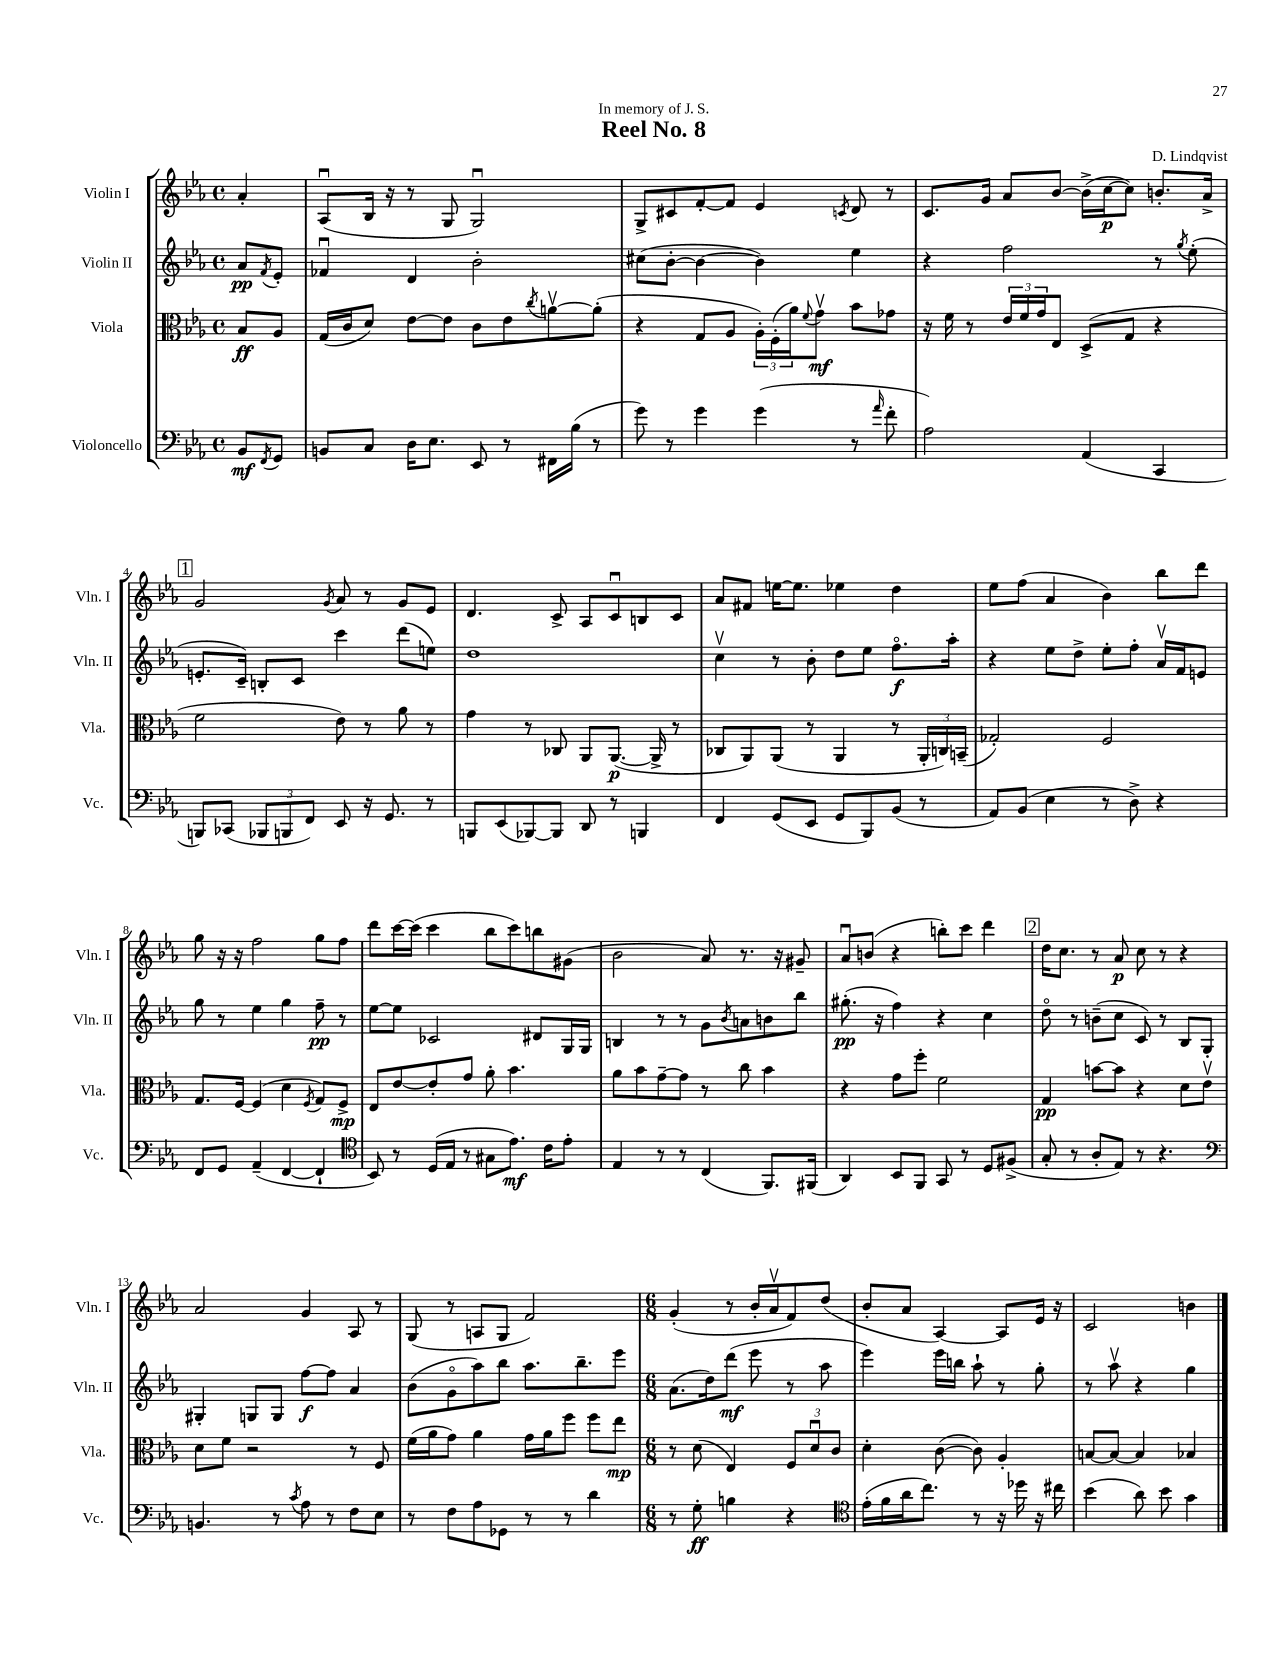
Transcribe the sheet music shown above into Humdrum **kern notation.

**kern	**kern	**kern	**kern
*staff4	*staff3	*staff2	*staff1
*clefF4	*clefC3	*clefG2	*clefG2
*k[b-e-a-]	*k[b-e-a-]	*k[b-e-a-]	*k[b-e-a-]
*M4/4	*M4/4	*M4/4	*M4/4
*met(c)	*met(c)	*met(c)	*met(c)
8BB-	8B-	8a-	4a-'
8qFF	.	8qf	.
8GG	8A-	8e-'	.
=	=	=	=
8BB	(16G	4f-u	(8A-u
.	16c	.	.
8C	8d)	.	16B-
.	.	.	16r
16D	[8e-	4d	8r
8.E-	.	.	.
.	8e-]	.	8G
8EE-	8c	2b-'	2Gu)
8r	8e-	.	.
.	8qcc	.	.
16FF#	[8av	.	.
(16B-	.	.	.
8r	(8a']	.	.
=	=	=	=
8g)	4r	(8cc#	8G^
8r	.	[8b-'	8c#
4g	8G	4b-_	[8f'
.	8A-	.	8f]
(4g	24A-')	4b-])	4e-
.	(24F'	.	.
.	24a-)	.	.
.	8qqf	.	.
.	8gv	.	.
.	.	.	8qc
8r	8b-	4ee-	8d
16qqa-	.	.	.
8f'	8g-	.	8r
=	=	=	=
2A-)	16r	4r	8.c
.	16f	.	.
.	8r	.	.
.	.	.	16g
.	24e-	2ff	8a-
.	24f	.	.
.	24g	.	.
.	8E-	.	[8b-
(4AA-	(8D^	.	(16b-^]
.	.	.	[16cc
.	8G	.	8cc])
4CC	4r	8r	8.b'
.	.	8qgg	.
.	.	(8ee-'	.
.	.	.	16a-^
=	=	=	=
8BBB)	2f	8.e'	2g
(8CC-	.	.	.
.	.	16c~)	.
12BBB-	.	8B'	.
12BBB	.	.	.
.	.	8c	.
12FF)	.	.	.
.	.	.	8qg
8EE-	8e-)	4ccc	8a-
16r	8r	.	8r
8.GG	.	.	.
.	8a-	(8ddd	8g
8r	8r	8ee)	8e-
=	=	=	=
8BBB	4g	1dd	4.d
(8EE-	.	.	.
[8BBB-)	8r	.	.
8BBB-]	8C-	.	8c^
8DD	8AA-	.	8A-
8r	([8.AA-	.	8cu
4BBB	.	.	8B
.	16AA-^]	.	.
.	8r	.	8c
=	=	=	=
4FF	8C-	4ccv	8a-
.	8AA-)	.	8f#
(8GG	(8AA-	8r	[16ee
.	.	.	8.ee]
8EE-	8r	8b-'	.
8GG	4AA-	8dd	4ee-
8BBB-)	.	8ee-	.
(8BB-	8r	8.ffo	4dd
8r	24AA-'	.	.
.	24C)	.	.
.	.	16aa-'	.
.	(24BB~	.	.
=	=	=	=
8AA-)	2G-')	4r	8ee-
(8BB-	.	.	(8ff
4E-	.	8ee-	4a-
.	.	8dd^	.
8r	2F	8ee-'	4b-)
8D^)	.	8ff'	.
4r	.	16a-v	8bb-
.	.	16f	.
.	.	8e	8ddd
=	=	=	=
8FF	8.G	8gg	8gg
8GG	.	8r	16r
.	[16F	.	16r
(4AA-~	(4F]	4ee-	2ff
[4FF	4d	4gg	.
.	8qF	.	.
4FF`]	8G)	8ff~	8gg
.	8F^	8r	8ff
=	=	=	=
*clefC4	*	*	*
8BB-)	8E-	[8ee-	8ddd
8r	[8e-	8ee-]	[16ccc
.	.	.	(16ccc]
(16D	8e-']	2c-	4ccc
16E-	.	.	.
8r	8g	.	.
8G#	8a-'	.	8bb-
8.e-)	4.b-	.	8ccc)
.	.	8d#	8bb
16c	.	.	.
8e-'	.	16G	(8g#
.	.	16G	.
=	=	=	=
4E-	8a-	4B	2b-
.	8b-	.	.
8r	[8g~	8r	.
8r	8g]	8r	.
(4C	8r	8g	8a-)
.	.	8qb-	.
.	8cc	8a	8.r
8.FF)	4b-	8b	.
.	.	.	16r
.	.	8bb-	8g#~
(16FF#	.	.	.
=	=	=	=
4AA-)	4r	(8.gg#'	8a-u
.	.	.	(8b
.	.	16r	.
8BB-	8g	4ff)	4r
8FF	8ff'	.	.
8GG	2f	4r	8bb')
8r	.	.	8ccc
8D	.	4cc	4ddd
(8F#^	.	.	.
=	=	=	=
8G'	4G	8ddo	16dd
.	.	.	8.cc
8r	.	8r	.
8A-'	[8b	(8b~	8r
8E-)	8b]	8cc	8a-
8r	4r	8c)	8cc
4.r	.	8r	8r
.	8d	8B-	4r
.	8e-v	8G'	.
=	=	=	=
*clefF4	*	*	*
4.BB	8d	4G#'	2a-
.	8f	.	.
.	2r	8G	.
8r	.	8G	.
8qc	.	.	.
8A-	.	[8ff	4g
8r	.	8ff]	.
8F	8r	4a-	8A-
8E-	8F	.	8r
=	=	=	=
8r	(16f	(8b-	(8G
.	16a-	.	.
8F	8g)	8go	8r
8A-	4a-	8aa-)	8A
8GG-	.	8bb-	8G
8r	16g	8.aa-	2f)
.	16a-	.	.
8r	8ff	.	.
.	.	8.bb-~	.
4d	8ff	.	.
.	8ee-	8eee-	.
=	=	=	=
*M6/8	*M6/8	*M6/8	*M6/8
8r	8r	(8.a-	(4g'
8G'	(8d	.	.
.	.	16dd)	.
4B	4E-)	(8ddd	8r
.	.	8eee-	16b-'
.	.	.	16a-v
4r	12F	8r	8f)
.	12du	.	.
.	.	8aa-	(8dd
.	12c	.	.
=	=	=	=
*clefC4	*	*	*
(16e-'	4d'	4eee-)	8b-'
16f	.	.	.
16a-	.	.	8a-
8.cc)	.	.	.
.	([8c	16eee-	[4A-)
.	.	16bb	.
8r	8c])	8aa-`	.
16r	4A-'	8r	8A-]
16dd-	.	.	.
16r	.	8gg'	16e-
16cc#	.	.	16r
=	=	=	=
(4b-	[8B	8r	2c
.	8B_	8aa-v	.
8a-)	4B]	4r	.
8b-	.	.	.
4g	4B-	4gg	4b
==	==	==	==
*-	*-	*-	*-
